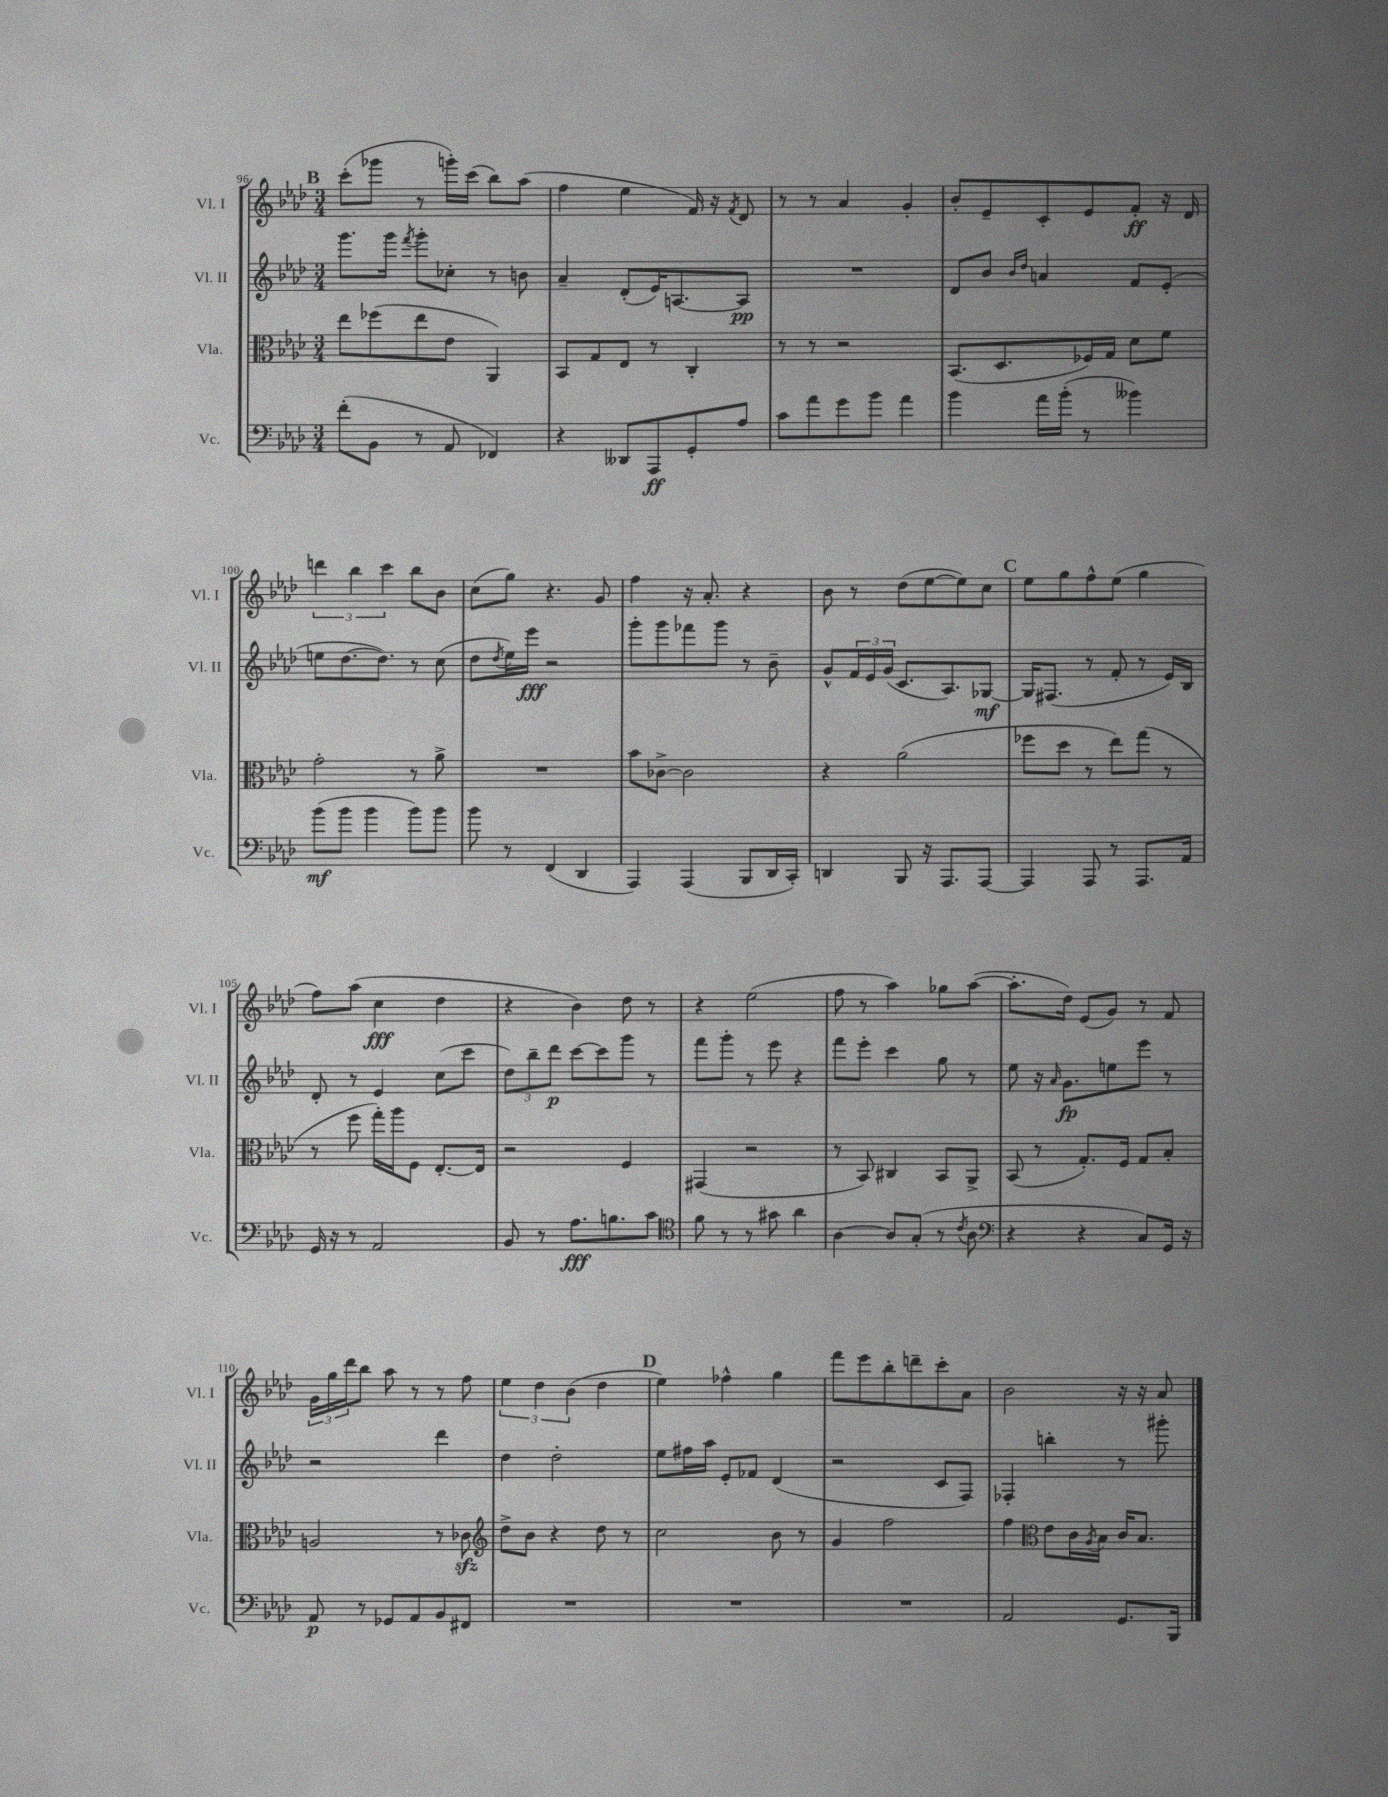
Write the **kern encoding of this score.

**kern	**kern	**kern	**kern
*staff4	*staff3	*staff2	*staff1
*clefF4	*clefC3	*clefG2	*clefG2
*k[b-e-a-d-]	*k[b-e-a-d-]	*k[b-e-a-d-]	*k[b-e-a-d-]
*M3/4	*M3/4	*M3/4	*M3/4
(8f'	8ee-	8.ggg	(8ccc'
8BB-	(8ff-	.	8ggg-
.	.	16ggg	.
.	.	8qfff	.
8r	8ee-	8ggg'	8r
8AA-	8e-	8cc-'	16ggg')
.	.	.	(16ccc
4FF-)	4AA-)	8r	8bb-)
.	.	8b	(8aa-
=	=	=	=
4r	8BB-	4a-~	4ff
.	8G	.	.
8DD--	8E-	(8d-'	4ee-
8AAA-	8r	16e-)	.
.	.	[8.A	.
8GG'	4C'	.	16f)
.	.	.	16r
.	.	.	8qf
8A-	.	8A]	8d-
=	=	=	=
8c	8r	2.r	8r
8a-	8r	.	8r
8g	2r	.	4a-
8b-	.	.	.
4a-	.	.	4g'
=	=	=	=
4b-	(8.BB-	8d-	8b-'
.	.	8b-	8e-~
.	8.D-	.	.
.	.	16qqb-	.
.	.	16qqdd-	.
16a-	.	4a	8c'
(16b-'	.	.	.
8r	16F-)	.	8e-
.	16G	.	.
4b--)	8d-	8f	8f'
.	8f	(8e-'	16r
.	.	.	16d-
=	=	=	=
(8b-	2g'	8ee	6ddd
8b-	.	[8.dd-	.
.	.	.	6bb-
4b-	.	.	.
.	.	8.dd-])	.
.	.	.	6ccc
8b-)	8r	8r	8bb-
8b-	8a-^	(8cc	8b-
=	=	=	=
8b-	2.r	8dd-	(8cc
.	.	8qdd-	.
8r	.	16ee-)	8gg)
.	.	16eee-	.
(4FF	.	2r	4.r
4DD-	.	.	.
.	.	.	8g
=	=	=	=
4AAA-)	8b-	8ggg'	4ff
.	[8c-^	8ggg	.
(4AAA-	2c-]	8fff-	16r
.	.	.	8.a-'
.	.	8ggg	.
8BBB-	.	8r	4r
16DD-	.	8b-~	.
16CC')	.	.	.
=	=	=	=
4DD	4r	8g^^	8b-
.	.	24f	8r
.	.	24e-	.
.	.	(24g	.
8BBB-	(2a-	8.c	(8dd-
16r	.	.	[8ee-
8.AAA-	.	8.A-)	.
.	.	.	8ee-])
[8AAA-	.	[8G-	8cc
=	=	=	=
4AAA-]	8ff-	16G-]	8ee-
.	.	(8.F#	.
.	8dd-	.	8gg
8AAA-	8r	8r	8ff^^
8r	8ee-)	8f'	(8ee-
8.AAA-	(8gg	8r	4gg
.	8r	16e-)	.
16AA-	.	16B-	.
=	=	=	=
16GG	8r	8d-'	8ff)
16r	.	.	.
8r	8ff	8r	(8aa-
2AA-	16gg')	4e-	4cc
.	16aa-	.	.
.	8F	.	.
.	[8.E-'	(8cc	4dd-
.	.	8ccc	.
.	16E-]	.	.
=	=	=	=
8BB-	2r	12dd-)	4r
.	.	12bb-~	.
8r	.	.	.
.	.	12ddd-	.
8.A-	.	[8ccc	4b-)
.	.	8ccc]	.
8.B	.	.	.
.	4F	8ggg	8dd-
8c	.	8r	8r
=	=	=	=
*clefC4	*	*	*
8f	(4GG#	8fff	4r
8r	.	8ggg'	.
8r	2r	8r	(2ee-
8g#	.	8eee-	.
4a-	.	4r	.
=	=	=	=
[4A-	8r	8fff	8ff
.	8BB-)	8eee-'	8r
8A-]	4C#	4ccc	4aa-)
(8G'	.	.	.
8r	8BB-	8gg	8gg-
8qc	.	.	.
8A-	8AA-^	8r	([8aa-
=	=	=	=
*clefF4	*	*	*
4r	(8BB-	8ee-	8.aa-']
.	8r	16r	.
.	.	16qqa-	.
.	.	8.g	16dd-)
4r	8.G')	.	(8e-
.	.	8ee	8g)
.	16F	.	.
8C)	8G	8eee-	8r
16GG	8B-'	8r	8f
16r	.	.	.
=	=	=	=
8AA-	2A	2r	24g
.	.	.	24gg
.	.	.	24ddd-
8r	.	.	8bb-
8GG-	.	.	8aa-
8AA-	.	.	8r
8BB-	8r	4ddd-	8r
8FF#	8c-	.	8ff
=	=	=	=
*	*clefG2	*	*
2.r	8dd-^	4dd-	6ee-
.	8b-	.	.
.	.	.	6dd-
.	4r	2dd-'	.
.	.	.	(6b-
.	8dd-	.	4dd-
.	8r	.	.
=	=	=	=
2.r	2cc	8ee-	4ee-)
.	.	16ff#	.
.	.	16aa-	.
.	.	8e-'	4ff-^^
.	.	8f-	.
.	8b-	(4d-	4gg
.	8r	.	.
=	=	=	=
2.r	4g	2r	8fff
.	.	.	8eee-
.	2ff	.	8bb-'
.	.	.	8ddd~
.	.	8c	8ccc'
.	.	8F)	8a-
=	=	=	=
2AA-	4ff	4F-'	2b-
*	*clefC3	*	*
.	8e-	4bb'	.
.	16c	.	.
.	8qA-	.	.
.	16B-	.	.
8.GG	16c	8r	16r
.	8.B-	.	16r
.	.	8ggg#'	8a-
16BBB-	.	.	.
==	==	==	==
*-	*-	*-	*-
